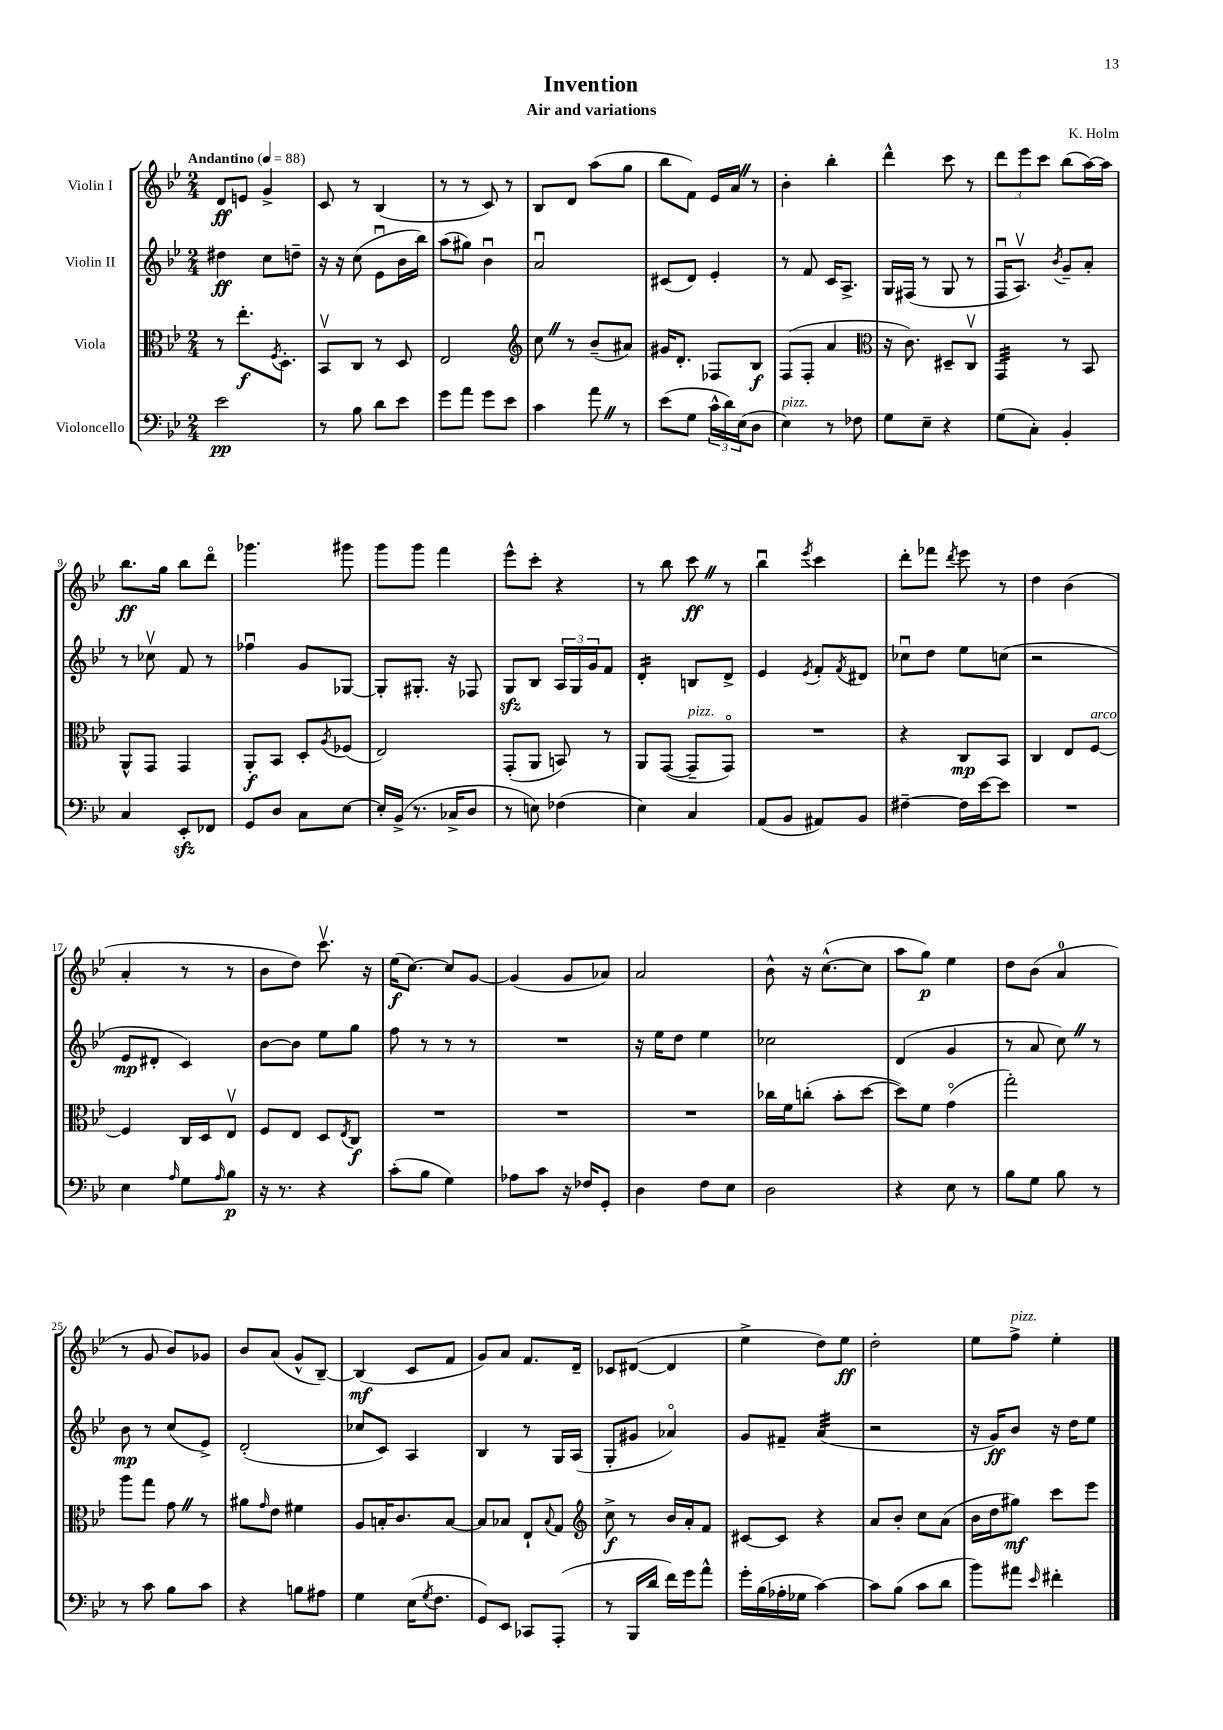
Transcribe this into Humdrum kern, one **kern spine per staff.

**kern	**kern	**kern	**kern
*staff4	*staff3	*staff2	*staff1
*clefF4	*clefC3	*clefG2	*clefG2
*k[b-e-]	*k[b-e-]	*k[b-e-]	*k[b-e-]
*M2/4	*M2/4	*M2/4	*M2/4
*MM88	*MM88	*MM88	*MM88
2e-\	8r	4dd#\	8d/L
.	8.ee-'\L	.	8e/J
.	.	8cc\L	4g^/
.	8qF/	.	.
.	8.D'\J	.	.
.	.	8dd~\J	.
=	=	=	=
8r	8BB-v/L	16r	8c/
.	.	16r	.
8B-\	8C/J	(8cc\	8r
8d\L	8r	8e-u\L	(4B-/
8e-\J	8D/	16b-\L	.
.	.	16bb-\JJ)	.
=	=	=	=
8g\L	2E-/	(8aa\L	8r
8a\J	.	8gg#\J)	8r
8g\L	.	4b-u\	8c/)
8e-\J	.	.	8r
=	=	=	=
*	*clefG2	*	*
4c\	8cc\	2au/	8B-/L
.	8r	.	8d/J
8a\	(8b-~/L	.	(8aa\L
8r	8a#/J)	.	8gg\J
=	=	=	=
(8e-\L	16g#/LK	(8c#/L	8bb-\L
.	8.d'/J	.	.
8G\J	.	8d/J)	8f\J)
24c^^\LL	8F-/L	4e-'/	16e-/LL
24d\)	.	.	.
.	.	.	16a/JJ
(24E-\J	.	.	.
8D\J	8B-/J	.	8r
=	=	=	=
4E-\)	(8F/L	8r	4b-'\
.	8F'/J	8f/	.
8r	4a/	16c/LK	4bb-'\
.	.	8.A^/J	.
8F-\	.	.	.
=	=	=	=
*	*clefC3	*	*
8G\L	16r	16G/LL	4ddd^^\
.	8.c\)	(16F#/JJ	.
8E-~\J	.	8r	.
4r	8D#~/L	8G/	8ccc\
.	8Cv/J	8r	8r
=	=	=	=
(8G\L	4GG/	16Fu/LK	12ddd\L
.	.	8.Av/J)	.
.	.	.	12eee-\
8C'\J)	.	.	.
.	.	.	12ccc\J
.	.	8qb-/	.
4BB-'/	8r	8g~/L	(8bb-\L
.	8BB-/	8a'/J	[16aa\L)
.	.	.	16aa\]JJ
=	=	=	=
4C/	8AA^^/L	8r	8.bb-\L
.	8GG/J	8cc-v\	.
.	.	.	16gg\Jk
8EE-'/L	4GG/	8f/	8bb-\L
8FF-/J	.	8r	8dddo\J
=	=	=	=
8GG/L	8AA'/L	4ff-u\	4.ggg-\
8D/J	8BB-/J	.	.
8C\L	8D'/L	8g/L	.
.	8qA/	.	.
[8E-\J	(8F-/J	[8G-/J	8ggg#\
=	=	=	=
16E-'/]LL	2E-/)	8G-'/]L	8ggg\L
(16BB-^/JJ	.	.	.
8.r	.	8.G#'/J	8ggg\J
.	.	.	4fff\
16C-^/LK	.	16r	.
8D/J	.	8F-/	.
=	=	=	=
8r	(8GG'/L	8G/L	8eee-^^\L
8E\)	8AA/J	8B-/J	8ccc'\J
(4F-\	8BB/)	24A/LL	4r
.	.	24G/	.
.	.	24g/J	.
.	8r	8f/J	.
=	=	=	=
4E-\)	8AA/L	4d'/	8r
.	([8GG/J	.	8bb-\
4C/	8GG~/]L	8B/L	8ccc\
.	8GGo/J)	8d^/J	8r
=	=	=	=
(8AA/L	2r	4e-/	4bb-u\
8BB-/J	.	.	.
.	.	8qe-/	8qeee-/
8AA#/L)	.	8f'/L	4ccc\
.	.	8qf/	.
8BB-/J	.	8d#/J	.
=	=	=	=
[4F#~\	4r	8cc-u\L	8ddd'\L
.	.	8dd\J	8fff-\J
.	.	.	8qddd/
16F#\]LL	8C/L	8ee-\L	8eee-\
[16e-\J	.	.	.
8e-\]J	8BB-/J	(8cc\J	8r
=	=	=	=
2r	4C/	2r	4dd\
.	8E-/L	.	(4b-\
.	[8F/J	.	.
=	=	=	=
4E-\	4F/]	8e-/L	4a'/
.	.	8d#'/J	.
16qqA/	.	.	.
8G\L	16C/LL	4c/)	8r
.	16D/J	.	.
16qqA/	.	.	.
8B-\J	8E-v/J	.	8r
=	=	=	=
16r	8F/L	[8b-\L	8b-\L
8.r	.	.	.
.	8E-/J	8b-\]J	8dd\J)
4r	8D/L	8ee-\L	8.cccv\
.	8qE-/	.	.
.	8C/J	8gg\J	.
.	.	.	16r
=	=	=	=
(8c'\L	2r	8ff\	(16ee-\LK
.	.	.	[8.cc\J)
8B-\J	.	8r	.
4G\)	.	8r	8cc/]L
.	.	8r	[8g/J
=	=	=	=
8A-\L	2r	2r	(4g/]
8c\J	.	.	.
16r	.	.	8g/L
16F-/LK	.	.	.
8GG'/J	.	.	8a-/J)
=	=	=	=
4D\	2r	16r	2a/
.	.	16ee-\LK	.
.	.	8dd\J	.
8F\L	.	4ee-\	.
8E-\J	.	.	.
=	=	=	=
2D\	16cc-\LL	2cc-\	8b-^^\
.	16f\J	.	.
.	(8cc'\J	.	16r
.	.	.	([8.cc^^\L
.	8b-'\L	.	.
.	[8dd\J	.	8cc\]J
=	=	=	=
4r	8dd\]L)	(4d/	8aa\L
.	8f\J	.	8gg\J)
8E-\	(4go\	4g/	4ee-\
8r	.	.	.
=	=	=	=
8B-\L	2gg'\)	8r	8dd\L
8G\J	.	8a/	(8b-\J
8B-\	.	8cc\)	4a/
8r	.	8r	.
=	=	=	=
8r	8aa\L	8b-\	8r
8c\	8gg\J	8r	8g/
8B-\L	8g\	(8cc/L	8b-/L)
8c\J	8r	8e-^/J)	8g-/J
=	=	=	=
4r	8a#\L	(2d'/	8b-/L
.	16qqg/	.	.
.	8e-\J	.	(8a/J
8B\L	4f#\	.	8g^^/L
8A#\J	.	.	[8B-~/J)
=	=	=	=
4G\	8A/L	8cc-/L	(4B-/]
.	16B'/K	8c/J)	.
.	8.c/	.	.
(16E-\LK	.	4A/	8c/L
8qG/	.	.	.
8.F\J	.	.	.
.	[8B/J	.	8f/J
=	=	=	=
8GG/L)	8B/]L	4B-/	8g/L)
8EE-/J	8B-/J	.	8a/J
8CC-/L	8E-`/L	8r	8.f/L
.	8qqB-/	.	.
(8AAA'/J	8G/J	16G/LL	.
.	.	(16A/JJ	16d~/Jk
=	=	=	=
*	*clefG2	*	*
8r	8cc^\	8G'/L	8c-/L
16BBB-/LL	8r	8g#/J	([8d#/J
16d/JJ	.	.	.
16f\LL)	16b-/LL	4a-o/)	4d#/]
16g\J	16a'/J	.	.
8a^^\J	8f/J	.	.
=	=	=	=
16g'\LL	[8c#/L	8g/L	4ee-^\
(16B-\	.	.	.
16A-'\	8c#/]J	8f#~/J	.
16G-\JJ	.	.	.
[4c\)	4r	(4a/	8dd\L)
.	.	.	8ee-\J
=	=	=	=
8c\]L	8a/L	2r	2dd'\
(8B-\J	8b-'/J	.	.
8c\L	8cc\L	.	.
8d\J	(8a\J	.	.
=	=	=	=
8b-\L)	16b-\LL	16r	8ee-\L
.	16dd\J	16g/LK)	.
8a#\J	8gg#\J)	8b-/J	8ff^\J
16qqe-/	.	.	.
4f#'\	8ccc\L	16r	4ee-'\
.	.	16dd\LK	.
.	8eee-\J	8ee-\J	.
==	==	==	==
*-	*-	*-	*-
